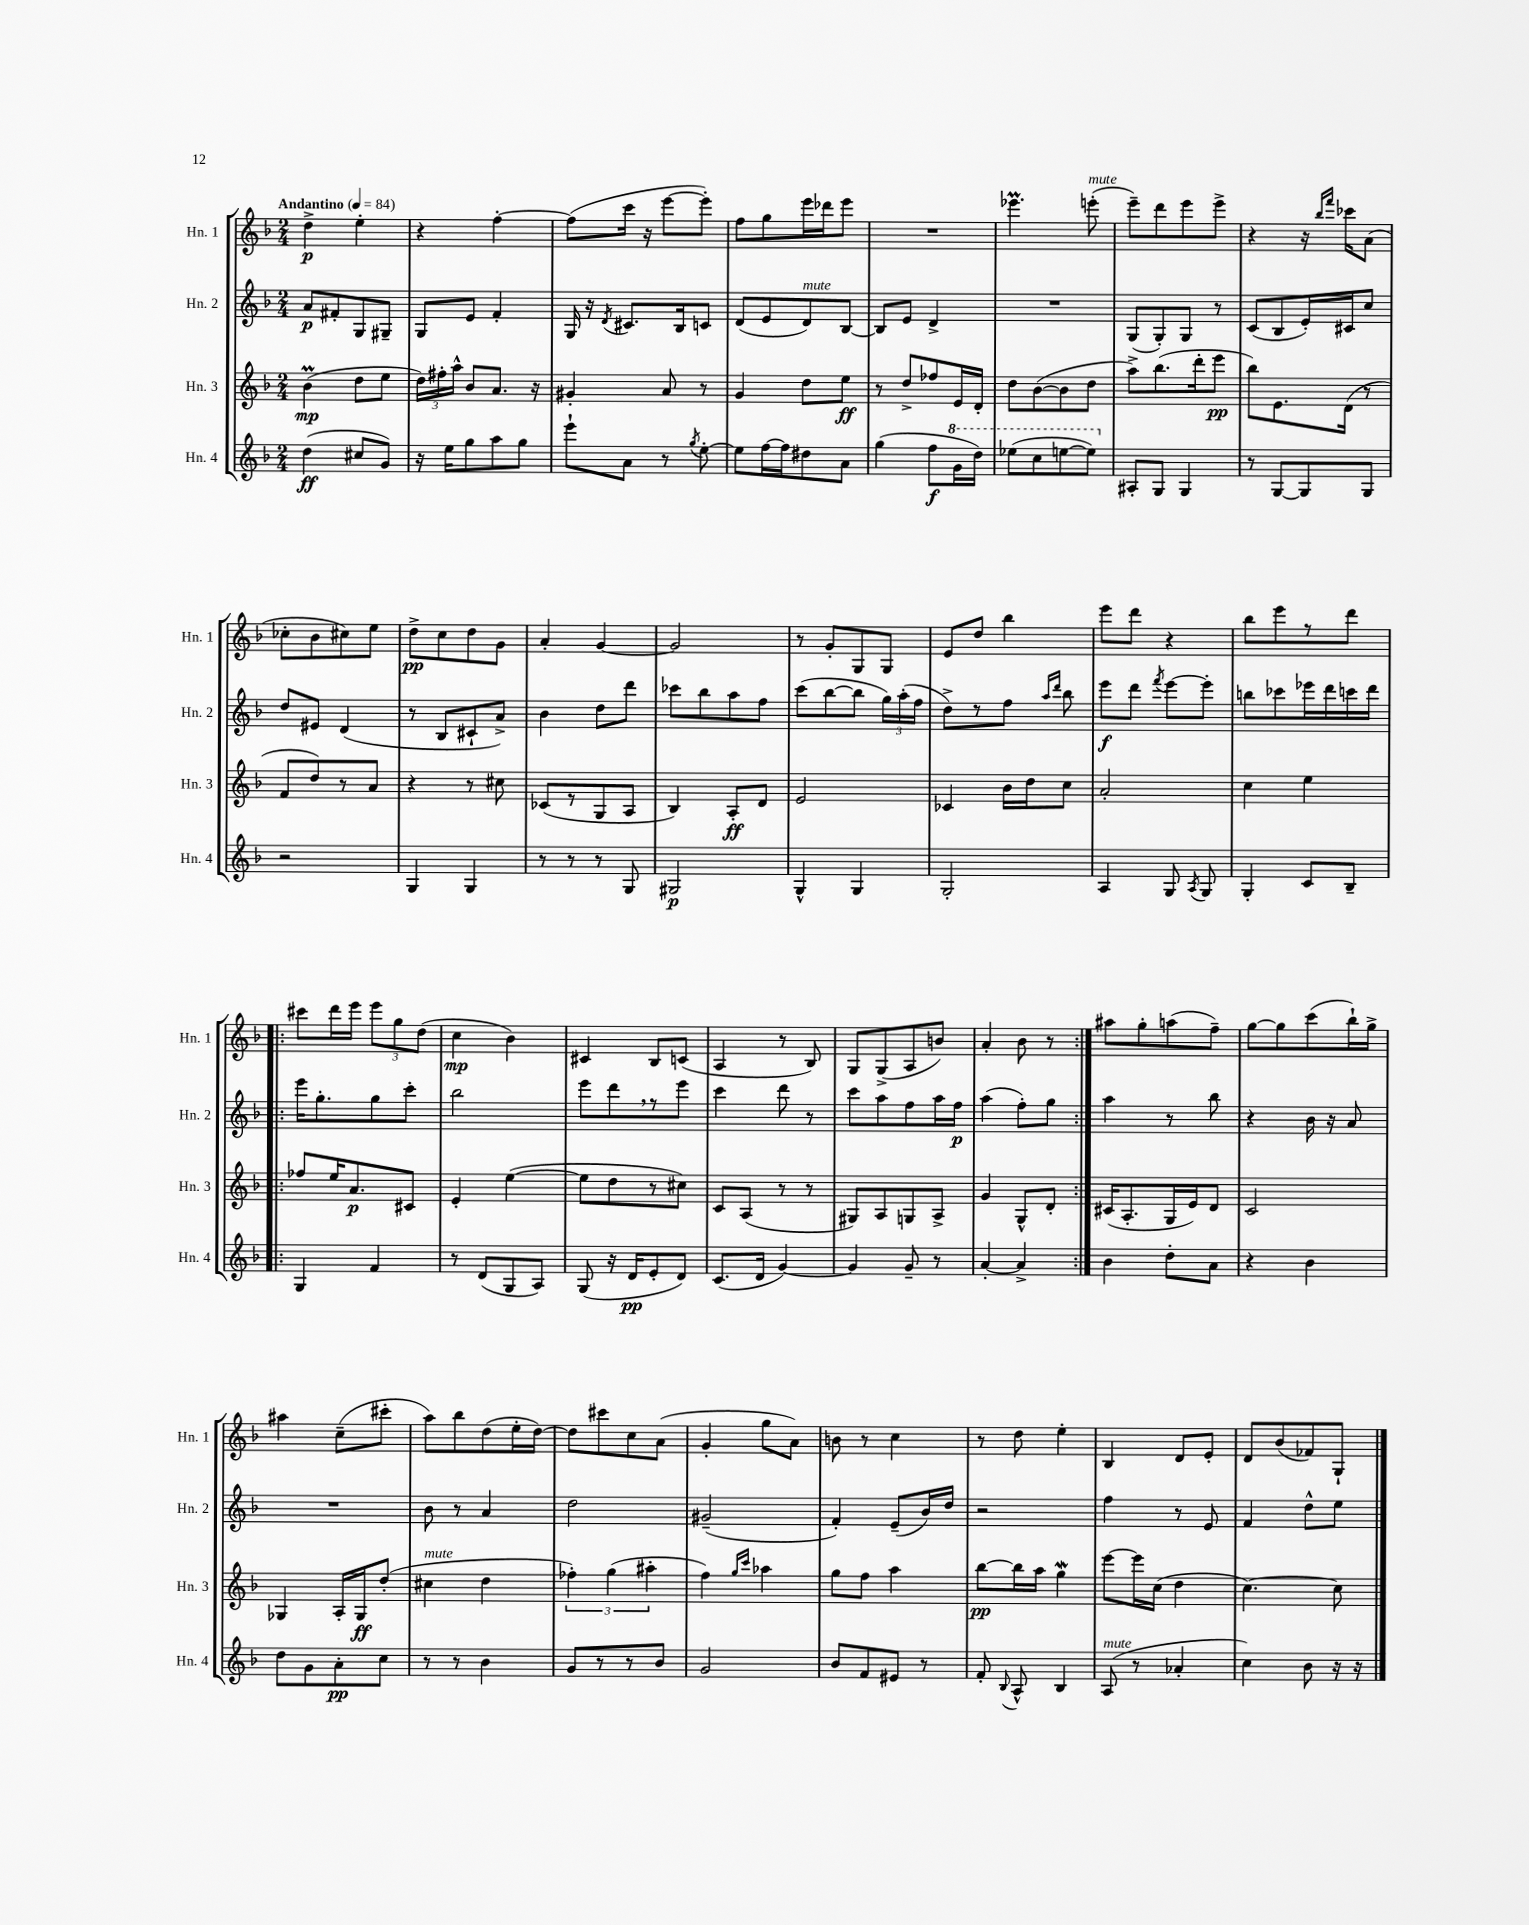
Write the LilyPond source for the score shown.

<<
\new StaffGroup <<
\new Staff = "s0" \with { instrumentName = "Hn. 1" shortInstrumentName = "Hn. 1" } {
    \clef treble \key f \major \numericTimeSignature \time 2/4 \tempo "Andantino" 4 = 84
    \autoBeamOff d''4->\p e''4-. |
    r4 f''4~-. |
    f''8[( c'''16] r16 e'''8[~ e'''8]-.) |
    f''8[ g''8 e'''16 des'''16 e'''8] |
    R2 |
    ees'''4.\prall e'''8-.^\markup { \italic "mute" }( |
    e'''8[--) d'''8 e'''8 e'''8]-> |
    r4 r16 \grace { bes''16[ f'''16] } ces'''16[ a'8]( |
    ces''8[-. bes'8 cis''8) e''8] |
    d''8[->\pp c''8 d''8 g'8] |
    a'4-. g'4~ |
    g'2 |
    r8 g'8[-. g8 g8] |
    e'8[ d''8] bes''4 |
    e'''8[ d'''8] r4 |
    bes''8[ e'''8 r8 d'''8] |
    \repeat volta 2 { cis'''8[ d'''16 e'''16] \tuplet 3/2 { e'''8[ g''8 d''8]( } |
    c''4\mp bes'4) |
    cis'4 bes8[ c'8]( |
    a4 r8 bes8) |
    g8[ g8->( a8 b'8]) |
    a'4-. bes'8 r8 | }
    ais''8[ g''8-. a''8( f''8]--) |
    g''8[~ g''8 c'''8( bes''16-!) g''16]-> |
    ais''4 c''8[--( cis'''8]-. |
    a''8[) bes''8 d''8( e''16-. d''16]~) |
    d''8[ cis'''8 c''8 a'8]( |
    g'4-. g''8[ a'8]) |
    b'8 r8 c''4 |
    r8 d''8 e''4-. |
    bes4 d'8[ e'8]-. |
    d'8[ bes'8( fes'8) g8]-! \bar "|." |
}
\new Staff = "s1" \with { instrumentName = "Hn. 2" shortInstrumentName = "Hn. 2" } {
    \clef treble \key f \major \numericTimeSignature \time 2/4
    \autoBeamOff a'8[\p fis'8-. g8 gis8]-- |
    g8[ e'8] f'4-. |
    g16 r16 \acciaccatura { d'8 } cis'8.[ bes16 c'8] |
    d'8[( e'8 d'8^\markup { \italic "mute" }) bes8]~ |
    bes8[ e'8] d'4-> |
    R2 |
    g8[( g8-.) g8] r8 |
    c'8[( bes8 e'16-.) cis'16 c''8] |
    d''8[ eis'8] d'4( |
    r8 bes8[ cis'8-! a'8]->) |
    bes'4 d''8[ d'''8] |
    ces'''8[ bes''8 a''8 f''8] |
    c'''8[( bes''8~ bes''8] \tuplet 3/2 { g''16[) a''16-.( f''16] } |
    d''8[->) r8 f''8] \grace { a''16[ d'''16] } bes''8 |
    e'''8[\f d'''8] \acciaccatura { f'''8 } e'''8[~ e'''8]-. |
    b''8[ ces'''8 ees'''16 d'''16 c'''16 d'''16] |
    \repeat volta 2 { e'''16[ g''8.-. g''8 c'''8]-. |
    bes''2 |
    e'''8[ d'''8 \breathe r8 e'''8] |
    c'''4 d'''8 r8 |
    c'''8[ a''8 f''8 a''16 f''16]\p |
    a''4( f''8[-.) g''8] | }
    a''4 r8 bes''8 |
    r4 bes'16 r16 a'8 |
    R2 |
    bes'8 r8 a'4 |
    d''2 |
    gis'2--( |
    f'4-.) e'8[--( bes'16) d''16] |
    r2 |
    f''4 r8 e'8 |
    f'4 d''8[-^ e''8] \bar "|." |
}
\new Staff = "s2" \with { instrumentName = "Hn. 3" shortInstrumentName = "Hn. 3" } {
    \clef treble \key f \major \numericTimeSignature \time 2/4
    \autoBeamOff bes'4\prall\mp( d''8[ e''8] |
    \tuplet 3/2 { d''16[) fis''16-. a''16]-^ } bes'8[ a'8.] r16 |
    gis'4-. a'8 r8 |
    g'4 d''8[ e''8]\ff |
    r8 d''8[-> fes''8 e'16 d'16]-. |
    d''8[ bes'8~( bes'8 d''8] |
    a''8[->) bes''8.( d'''16-. e'''8]\pp |
    bes''8[) e'8. d'16]( r8 |
    f'8[ d''8) r8 a'8] |
    r4 r8 cis''8 |
    ces'8[( r8 g8 a8] |
    bes4) a8[-.\ff d'8] |
    e'2 |
    ces'4 bes'16[ d''16 c''8] |
    a'2-. |
    c''4 e''4 |
    \repeat volta 2 { fes''8[ e''16 a'8.\p cis'8] |
    e'4-. e''4~( |
    e''8[ d''8 r8 cis''8]) |
    c'8[ a8]( r8 r8 |
    gis8[) a8 g8 a8]-> |
    g'4 g8[-^ d'8]-. | }
    cis'16[( a8.-. g16 e'16) d'8] |
    c'2 |
    ges4 a16[-. ges16\ff d''8]-.( |
    cis''4^\markup { \italic "mute" } d''4 |
    \tuplet 3/2 { fes''4-.) g''4( ais''4-. } |
    f''4) \grace { g''16[ c'''16] } aes''4 |
    g''8[ f''8] a''4 |
    bes''8[~\pp bes''16 a''16] g''4\mordent |
    e'''8[~ e'''16 c''16]( d''4 |
    c''4.~) c''8 \bar "|." |
}
\new Staff = "s3" \with { instrumentName = "Hn. 4" shortInstrumentName = "Hn. 4" } {
    \clef treble \key f \major \numericTimeSignature \time 2/4
    \autoBeamOff d''4\ff( cis''8[ g'8]) |
    r16 e''16[ g''8 a''8 g''8] |
    e'''8[-! a'8] r8 \acciaccatura { g''8 } e''8~-. |
    e''8[ f''16~ f''16 dis''8 a'8] |
    g''4( f''8[\f \ottava #1 g''16 d'''16]) |
    ees'''8[( c'''8 e'''8~ e'''8]) \ottava #0 |
    ais8[-. g8] g4 |
    r8 g8[~ g8 g8] |
    r2 |
    g4 g4 |
    r8 r8 r8 g8 |
    gis2\p |
    g4-^ g4 |
    g2-. |
    a4 g8 \acciaccatura { a8 } g8 |
    g4-. c'8[ bes8]-- |
    \repeat volta 2 { g4 f'4 |
    r8 d'8[( g8 a8]) |
    g8( r16 d'16[\pp e'8-. d'8]) |
    c'8.[( d'16] g'4~) |
    g'4 g'8-- r8 |
    a'4~-. a'4-> | }
    bes'4 d''8[-. a'8] |
    r4 bes'4 |
    d''8[ g'8 a'8-.\pp c''8] |
    r8 r8 bes'4 |
    g'8[ r8 r8 bes'8] |
    g'2 |
    bes'8[ f'8 eis'8] r8 |
    f'8-. \appoggiatura { bes8 } a8-^ bes4 |
    a8^\markup { \italic "mute" }( r8 aes'4-. |
    c''4) bes'8 r16 r16 \bar "|." |
}
>>
>>
\layout { \context { \Score \remove "Bar_number_engraver" } }
